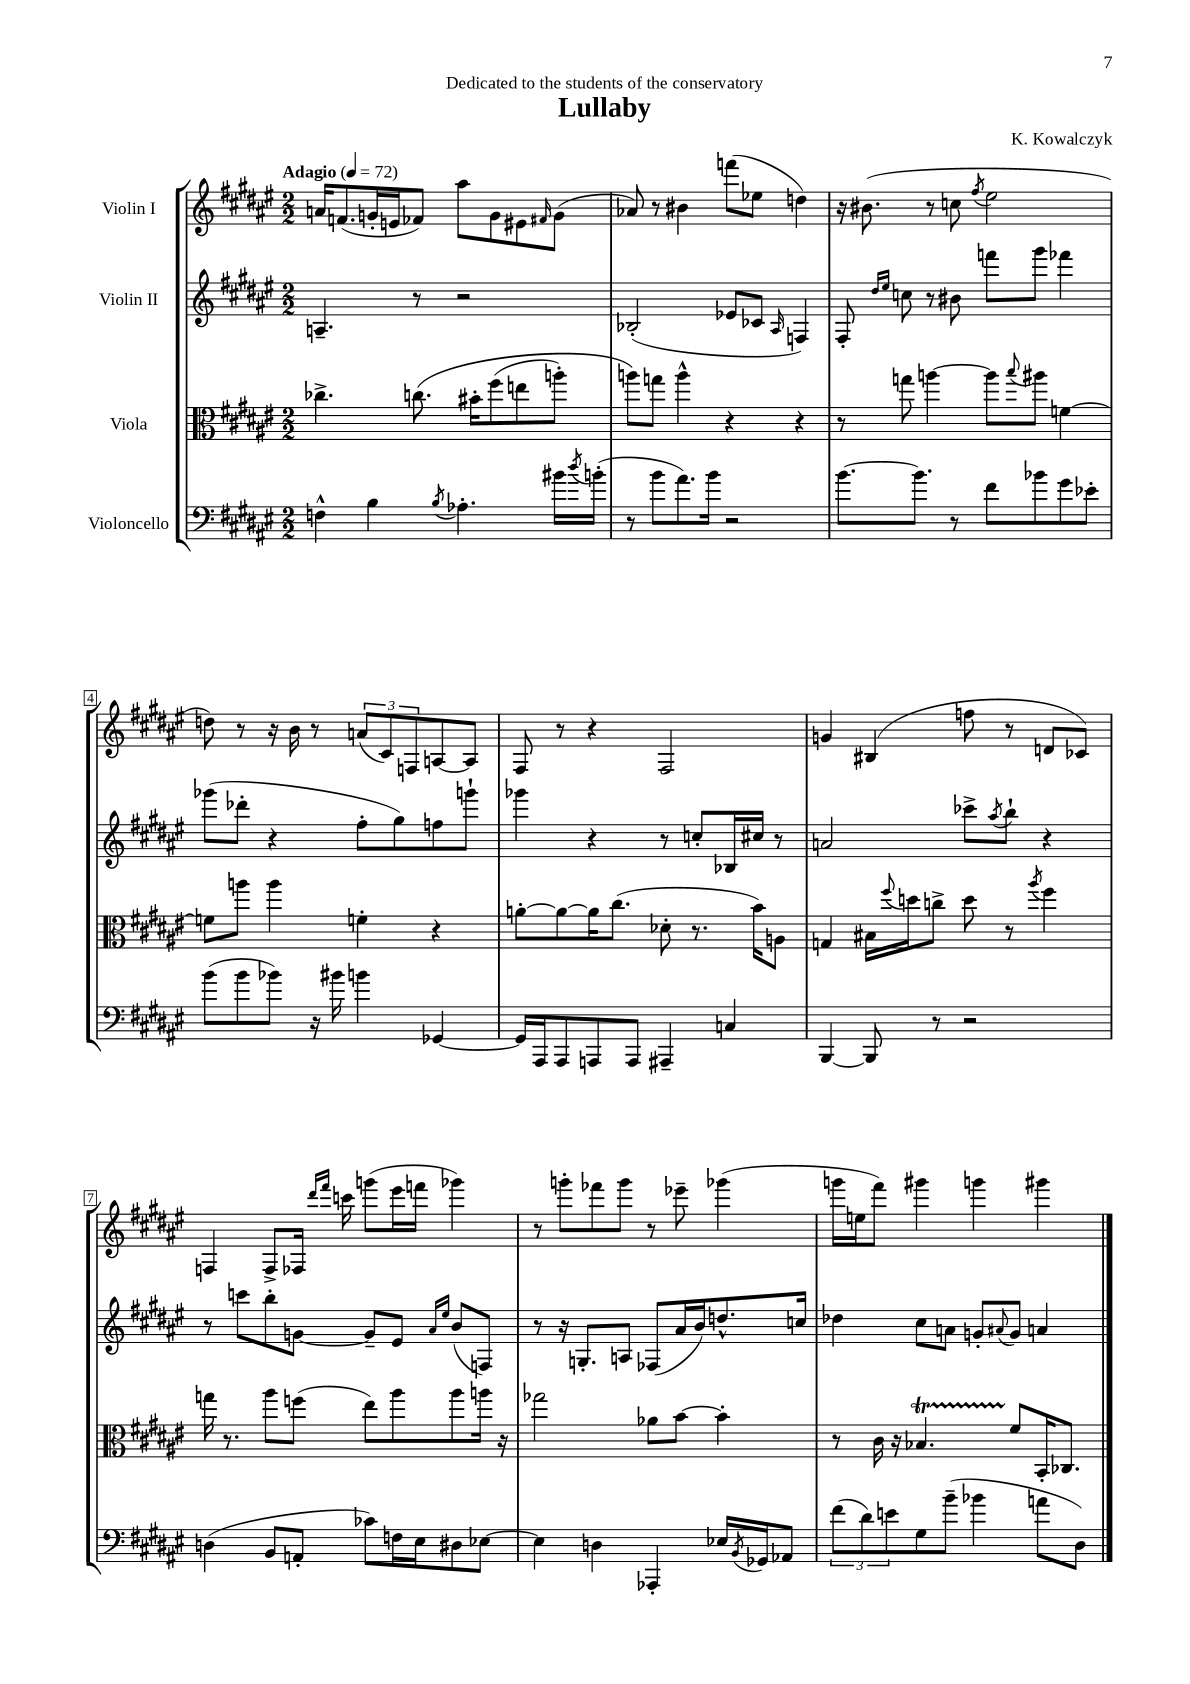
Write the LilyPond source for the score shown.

\header { title = "Lullaby" composer = "K. Kowalczyk" dedication = "Dedicated to the students of the conservatory" }
<<
\new StaffGroup <<
\new Staff = "s0" \with { instrumentName = "Violin I" } {
    \clef treble \key fis \major \numericTimeSignature \time 2/2 \tempo "Adagio" 4 = 72
    a'16 f'8.( g'16-. e'16 fes'8) ais''8 g'8 eis'8 \grace { fis'16 } g'8( |
    aes'8) r8 bis'4 f'''8( ees''8 d''4) |
    r16 bis'8.( r8 c''8 \acciaccatura { fis''8 } eis''2 |
    d''8) r8 r16 b'16 r8 \tuplet 3/2 { a'8( cis'8) f8 } a8~ a8 |
    fis8 r8 r4 fis2 |
    g'4 bis4( f''8 r8 d'8 ces'8) |
    f4 f8-> fes16 \grace { dis'''16 fis'''16 } c'''16 g'''8( eis'''16 f'''16 ges'''4) |
    r8 g'''8-. fes'''8 g'''8 r8 ees'''8-- ges'''4( |
    g'''16 e''16 fis'''8) gis'''4 g'''4 gis'''4 \bar "|." |
}
\new Staff = "s1" \with { instrumentName = "Violin II" } {
    \clef treble \key fis \major \numericTimeSignature \time 2/2
    a4.-- r8 r2 |
    bes2-.( ees'8 ces'8 \grace { ais16 } f4) |
    fis8-. \grace { dis''16 eis''16 } c''8 r8 bis'8 f'''8 gis'''8 fes'''4 |
    ges'''8( des'''8-. r4 fis''8-. gis''8) f''8 g'''8-! |
    ges'''4 r4 r8 c''8-. bes16 cis''16 r8 |
    a'2 ces'''8-> \acciaccatura { ais''8 } b''8-! r4 |
    r8 c'''8 b''8-. g'8~ g'8-- eis'8 \grace { ais'16 eis''16 } b'8( f8) |
    r8 r16 g8.-. a8 fes8( ais'16 b'16) d''8.-^ c''16 |
    des''4 cis''8 a'8 g'8-. \appoggiatura { ais'8 } g'8 a'4 \bar "|." |
}
\new Staff = "s2" \with { instrumentName = "Viola" } {
    \clef alto \key fis \major \numericTimeSignature \time 2/2
    ces''4.-> c''8.\( bis'16-. fis''8( e''8 a''8-.) |
    a''8\) g''8 a''4-^ r4 r4 |
    r8 g''8 a''4~ a''8 \appoggiatura { b''8 } ais''8 f'4~ |
    f'8 a''8 a''4 f'4-. r4 |
    a'8~-. a'8~ a'16 cis''8.( des'8-. r8. b'16) a8 |
    g4 bis16 \appoggiatura { fis''8 } d''16 c''8-> d''8 r8 \acciaccatura { ais''8 } fis''4 |
    g''16 r8. ais''8 f''8( eis''8) ais''8 ais''8 a''16 r16 |
    ges''2 aes'8 b'8~ b'4-. |
    r8 cis'16 r16 bes4.\startTrillSpan fis'8\stopTrillSpan b,16-. ces8. \bar "|." |
}
\new Staff = "s3" \with { instrumentName = "Violoncello" } {
    \clef bass \key fis \major \numericTimeSignature \time 2/2
    f4-^ b4 \acciaccatura { b8 } aes4.-. bis'16 \acciaccatura { dis''8 } b'16-.( |
    r8 b'8 ais'8.) b'16 r2 |
    b'8.~ b'8. r8 fis'8 bes'8 gis'8 ees'8-. |
    b'8( b'8 bes'8) r16 bis'16 b'4 ges,4~ |
    ges,16 ais,,16 ais,,8 a,,8 a,,8 ais,,4-- c4 |
    b,,4~ b,,8 r8 r2 |
    d4( b,8 a,8-. ces'8) f16 eis16 dis8 ees8~ |
    ees4 d4 aes,,4-. ees16 \acciaccatura { b,8 } ges,16 aes,8 |
    \tuplet 3/2 { fis'8( dis'8) e'8 } gis8 b'8--( bes'4 a'8 dis8) \bar "|." |
}
>>
>>
\layout { \context { \Score \override BarNumber.stencil = #(make-stencil-boxer 0.1 0.3 ly:text-interface::print) } }
